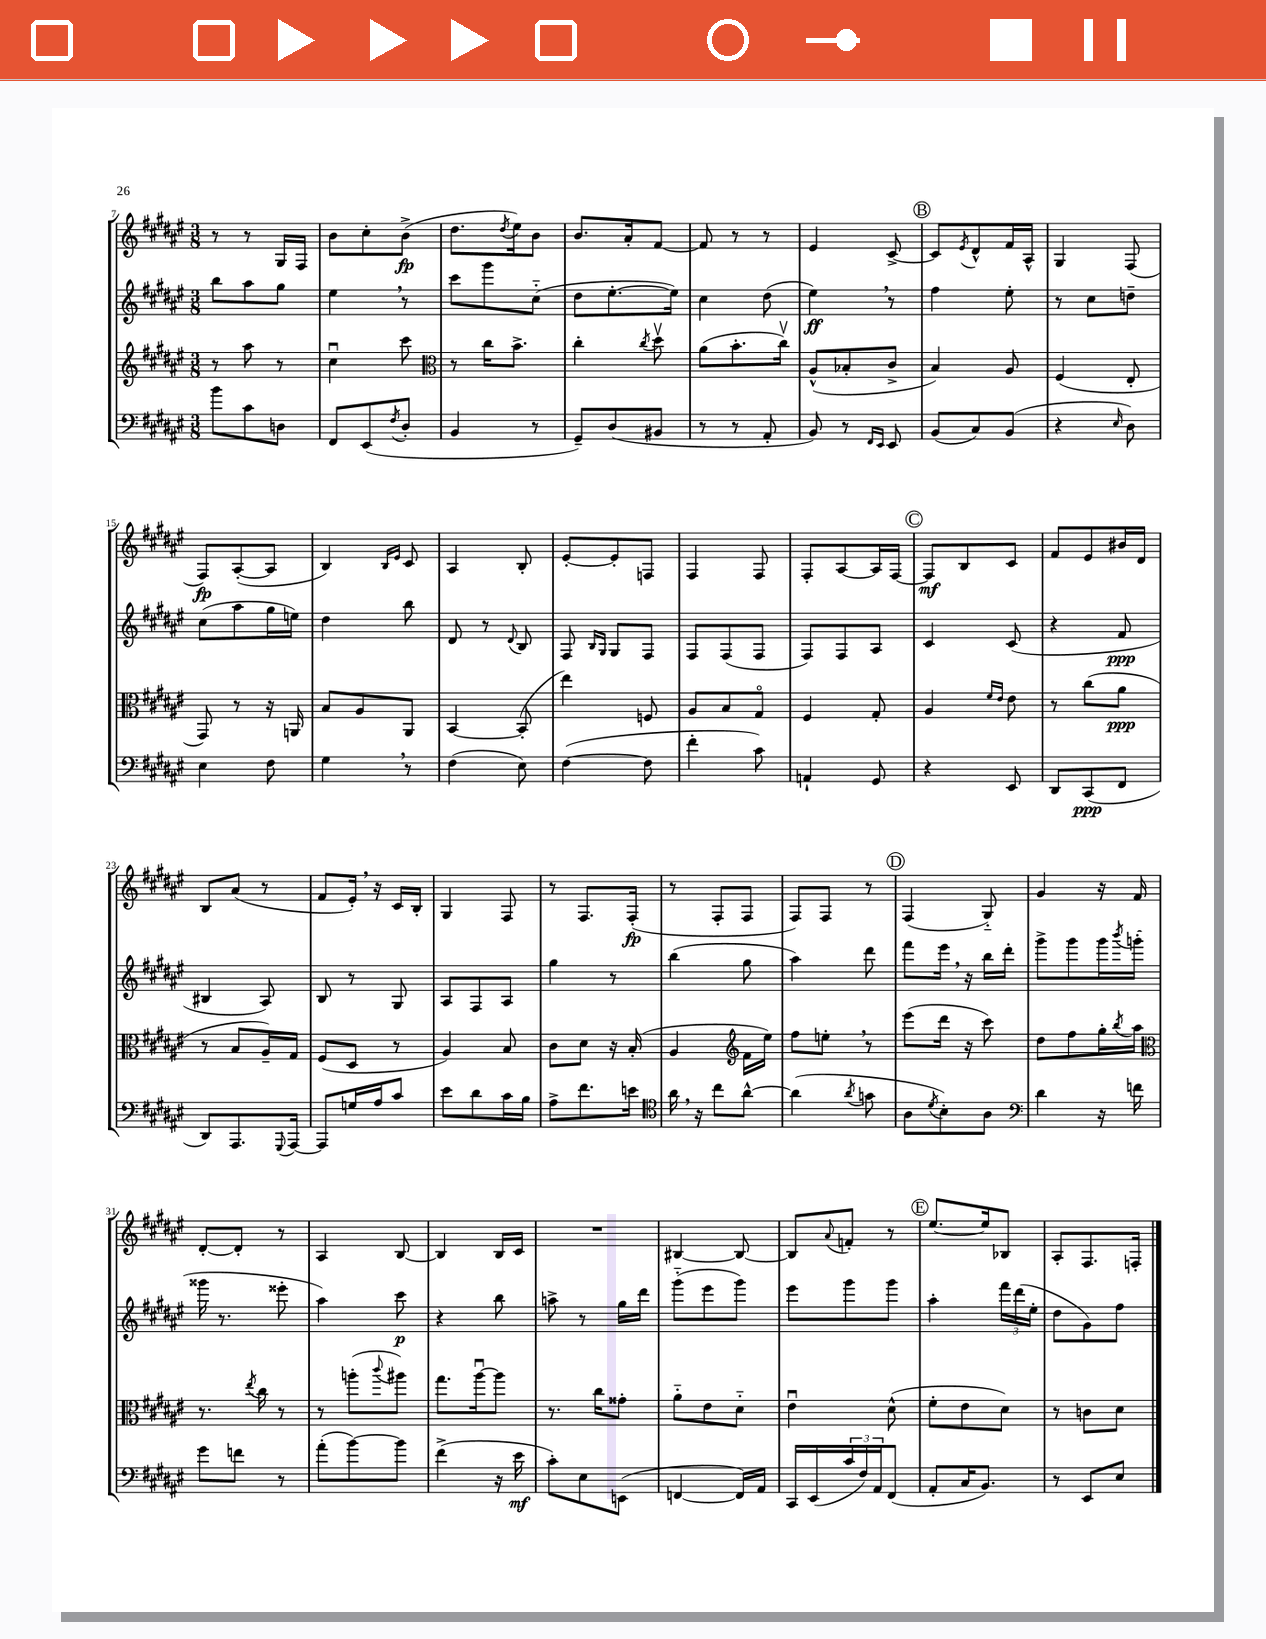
<<
\new StaffGroup <<
\new Staff = "s0" {
    \clef treble \key fis \major \numericTimeSignature \time 3/8
    r8 r8 gis16 fis16 |
    b'8 cis''8-. b'8->\fp( |
    dis''8. \acciaccatura { dis''8 } eis''16) b'8 |
    b'8. ais'16-. fis'8~ |
    fis'8 r8 r8 |
    eis'4 cis'8~-> |
    \mark \markup { \circle "B" } cis'8 \acciaccatura { eis'8 } dis'8-^ fis'16 ais16-^ |
    gis4 fis8( |
    fis8\fp) ais8~-.( ais8 |
    b4) \grace { b16 eis'16 } cis'8 |
    ais4 b8-. |
    eis'8~-. eis'8-. f8 |
    fis4 fis8 |
    fis8-. ais8~ ais16 fis16~ |
    \mark \markup { \circle "C" } fis8\mf b8 cis'8 |
    fis'8 eis'8 bis'16 dis'16 |
    b8 ais'8( r8 |
    fis'8 eis'16-.) \breathe r16 cis'16 b16-. |
    gis4 fis8 |
    r8 fis8. fis16-.\fp( |
    r8 fis8-. fis8 |
    fis8) fis8 r8 |
    \mark \markup { \circle "D" } fis4( gis8-_) |
    gis'4 r16 fis'16 |
    dis'8~-. dis'8-. r8 |
    ais4 b8~ |
    b4 b16 cis'16 |
    R4. |
    bis4~ bis8~ |
    bis8 \appoggiatura { ais'8 } f'8-. r8 |
    \mark \markup { \circle "E" } eis''8.~ eis''16 bes8 |
    ais8-. fis8. f16-. \bar "|." |
}
\new Staff = "s1" {
    \clef treble \key fis \major \numericTimeSignature \time 3/8
    b''8 ais''8 gis''8 |
    eis''4 \breathe r8 |
    cis'''8 gis'''8 cis''8-_( |
    dis''8 eis''8.~-. eis''16) |
    cis''4 dis''8( |
    eis''4\ff) \breathe r8 |
    \mark \markup { \circle "B" } fis''4 eis''8-. |
    r8 cis''8 d''8-- |
    cis''8( ais''8 gis''16 e''16) |
    dis''4 b''8 |
    dis'8 r8 \appoggiatura { dis'8 } b8 |
    fis8 \grace { b16 gis16 } gis8 fis8 |
    fis8 fis8( fis8 |
    fis8) fis8 ais8 |
    \mark \markup { \circle "C" } cis'4 cis'8( |
    r4 fis'8\ppp |
    bis4 ais8) |
    b8 r8 gis8 |
    ais8 fis8 ais8 |
    gis''4 r8 |
    b''4( gis''8 |
    ais''4) dis'''8 |
    \mark \markup { \circle "D" } fis'''8 eis'''16 \breathe r16 b''16 dis'''16-. |
    gis'''8-> gis'''8 gis'''16 \acciaccatura { b'''8 } g'''16-.( |
    gisis'''16 r8. eisis'''8-. |
    ais''4) cis'''8\p |
    r4 b''8 |
    a''8-> r8 gis''16 dis'''16 |
    gis'''8-_( eis'''8 gis'''8) |
    eis'''8 gis'''8 gis'''8 |
    \mark \markup { \circle "E" } ais''4-. \tuplet 3/2 { fis'''16 dis'''16( eis''16-. } |
    dis''8 gis'8) fis''8 \bar "|." |
}
\new Staff = "s2" {
    \clef treble \key fis \major \numericTimeSignature \time 3/8
    r8 ais''8 r8 |
    cis''4\downbow cis'''8 |
    \clef alto r8 cis''16 b'8.-> |
    cis''4-. \acciaccatura { cis''8 } dis''8\upbow |
    ais'8( b'8.-. cis''16\upbow) |
    ais8-^( bes8-. cis'8-> |
    \mark \markup { \circle "B" } b4) ais8 |
    fis4( eis8-. |
    gis,8) r8 r16 a,16 |
    b8 ais8 ais,8 |
    b,4~ b,8-.( |
    eis''4) f8 |
    ais8 b8 gis8\flageolet |
    fis4 gis8-. |
    \mark \markup { \circle "C" } ais4 \grace { fis'16 eis'16 } eis'8 |
    r8 cis''8( ais'8\ppp |
    r8 b8 ais16--) gis16 |
    fis8( dis8 r8 |
    ais4) b8 |
    cis'8 dis'8 r16 b16-.( |
    ais4 \clef treble fis'16 eis''16) |
    fis''8 e''8-. \breathe r8 |
    \mark \markup { \circle "D" } eis'''8( dis'''16 r16 cis'''8) |
    dis''8 fis''8 gis''16-. \acciaccatura { b''8 } ais''16 |
    \clef alto r8. \acciaccatura { eis''8 } cis''16 r8 |
    r8 a''8-.( \appoggiatura { cis'''8 } ais''8) |
    gis''8. ais''16~\downbow ais''8 |
    r8. cis''16 gisis'8-. |
    ais'8-_ eis'8 dis'8-_ |
    eis'4\downbow dis'8-^( |
    \mark \markup { \circle "E" } fis'8-. eis'8 dis'8) |
    r8 c'8 dis'8 \bar "|." |
}
\new Staff = "s3" {
    \clef bass \key fis \major \numericTimeSignature \time 3/8
    b'8 cis'8 d8 |
    fis,8 eis,8( \acciaccatura { fis8 } dis8-. |
    b,4 r8 |
    gis,8--) dis8( bis,8 |
    r8 r8 ais,8-. |
    b,8) r8 \grace { fis,16 eis,16 } eis,8 |
    \mark \markup { \circle "B" } b,8( cis8) b,8( |
    r4 \grace { eis16 } dis8) |
    eis4 fis8 |
    gis4 \breathe r8 |
    fis4( eis8) |
    fis4~( fis8 |
    fis'4-. cis'8) |
    a,4-! gis,8 |
    \mark \markup { \circle "C" } r4 eis,8 |
    dis,8 cis,8\ppp( fis,8 |
    dis,8) ais,,8. \appoggiatura { gis,,8 } ais,,16~ |
    ais,,8 g16 ais16 cis'8 |
    eis'8 dis'8 cis'16 b16 |
    ais8-> fis'8. e'16 |
    \clef tenor ais'16 \breathe r16 cis''8 ais'8~-^ |
    ais'4( \acciaccatura { ais'8 } g'8 |
    \mark \markup { \circle "D" } ais8 \acciaccatura { dis'8 } b8-.) ais8 |
    \clef bass dis'4 r16 f'16 |
    gis'8 f'8 r8 |
    ais'8-.( b'8~) b'8 |
    fis'4->( r16 eis'16\mf |
    cis'8-.) eis8 e,8( |
    f,4~ f,16) ais,16 |
    cis,16 eis,16( \tuplet 3/2 { cis'16 fis16) ais,16 } fis,8( |
    \mark \markup { \circle "E" } ais,8-. cis16 b,8.) |
    r8 eis,8 eis8 \bar "|." |
}
>>
>>
\layout { \context { \Score currentBarNumber = #7 } }
